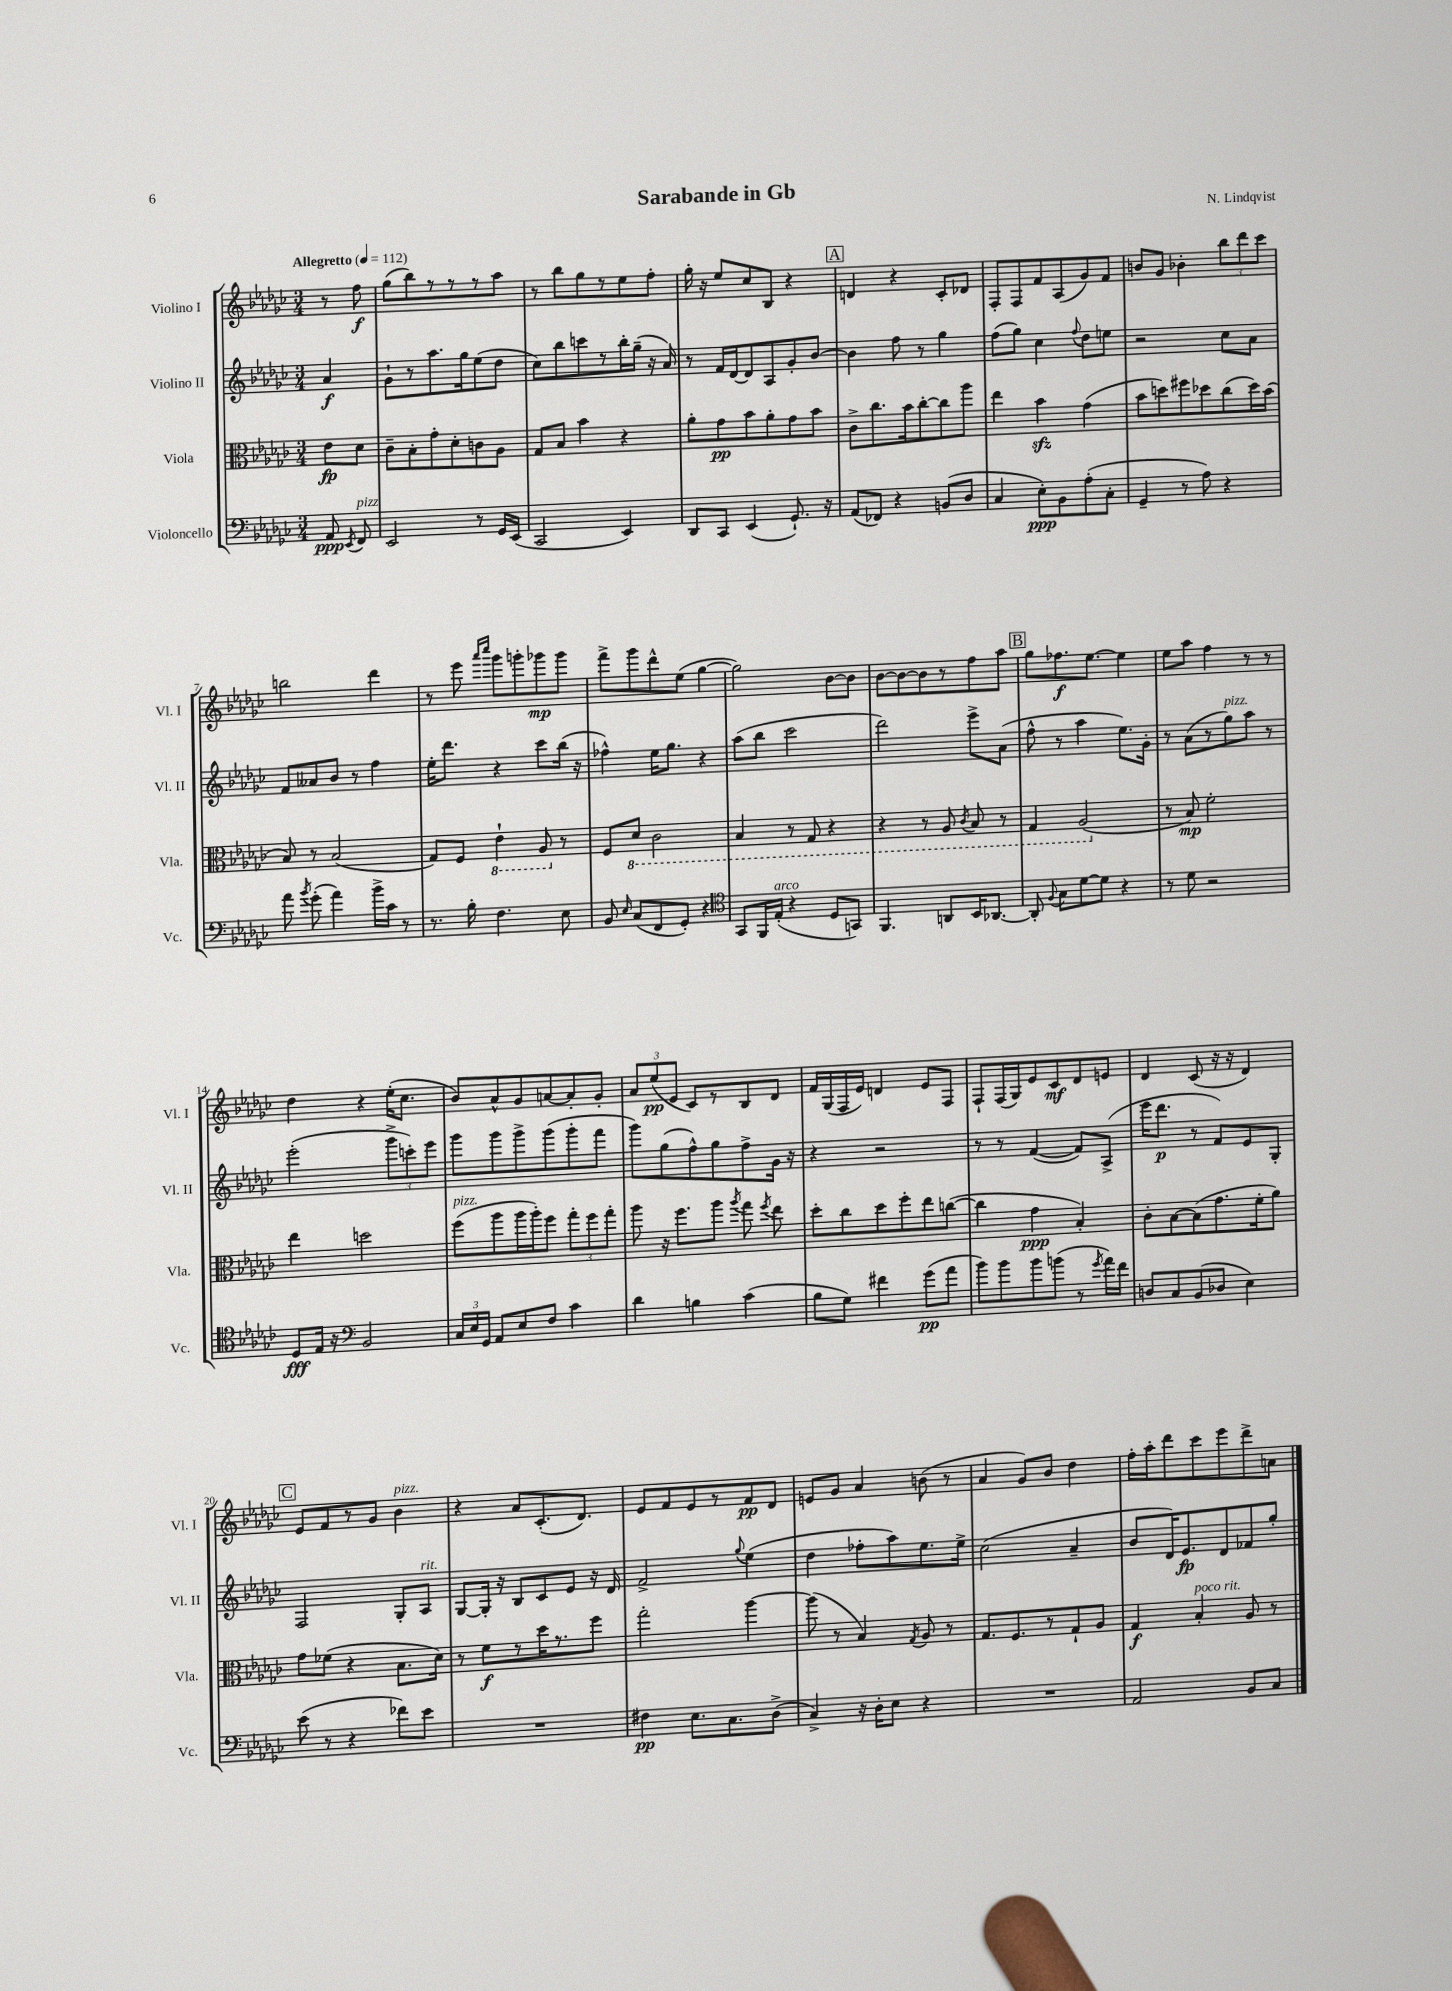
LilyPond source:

\header { title = "Sarabande in Gb" composer = "N. Lindqvist" }
<<
\new StaffGroup <<
\new Staff = "s0" \with { instrumentName = "Violino I" shortInstrumentName = "Vl. I" } {
    \clef treble \key ges \major \numericTimeSignature \time 3/4 \partial 4 \tempo "Allegretto" 4 = 112
    \autoBeamOff r8 f''8\f |
    ges''8[( bes''8) r8 r8 r8 aes''8] |
    r8 bes''8[ ges''8 r8 ees''8 f''8]-. |
    ges''16-. r16 ees''8[ ces''8 bes8] r4 |
    \mark \markup { \box "A" } d'4 r4 ces'8[-. des'8] |
    f8[-. f8 f'8 aes8( ges'8) f'8] |
    b'8[ ges'8] bes'4-. \tuplet 3/2 { bes''8[ des'''8 ces'''8] } |
    b''2 des'''4 |
    r8 ees'''8 \grace { aes'''16[ ces''''16] } ges'''8[ g'''8-. ges'''8\mp ges'''8] |
    f'''8[-> ges'''8 des'''8-^ ees''8]( ges''4~ |
    ges''2) bes'8[~ bes'8] |
    bes'8[~ bes'8~ bes'8 r8 f''8 aes''8] |
    \mark \markup { \box "B" } ges''8[ fes''8.\f ees''8.]~ ees''4 |
    ees''8[ aes''8] f''4 r8 r8 |
    des''4 r4 ees''16[-.( ces''8.] |
    bes'8[) aes'8-^ ges'8 a'8~ a'8-. ges'8]-. |
    \tuplet 3/2 { aes'8[ ees''8\pp( ees'8] } ces'8[) r8 bes8 des'8] |
    f'16[ ges16( f16 ees'16]) d'4 ees'8[ f8] |
    f8[-! f16( ges16) ees'8 ces'8\mf des'8 e'8] |
    des'4 ces'8( r16 r16 des'4) |
    \mark \markup { \box "C" } ees'8[ f'8 r8 ges'8] bes'4^\markup { \italic "pizz." } |
    r4 aes'8[ ces'8.-.( des'8.]) |
    ees'8[ f'8 ees'8 r8 f'8\pp des'8] |
    e'8[ ges'8] aes'4 b'8( r8 |
    aes'4 ges'8[) bes'8] des''4 |
    f''16[-. aes''16-. des'''8 ces'''8 ees'''8 des'''8-> a'8] \bar "|." |
}
\new Staff = "s1" \with { instrumentName = "Violino II" shortInstrumentName = "Vl. II" } {
    \clef treble \key ges \major \numericTimeSignature \time 3/4 \partial 4
    \autoBeamOff aes'4\f |
    ges'8[-! r8 aes''8. ges''16 ees''8( des''8] |
    ces''8[) bes''8 c'''8 r8 bes''16-. ges''16]--( r16 aes'16) |
    r8 f'16[ des'16~ des'8 aes8 ges'8-. bes'8]~ |
    \mark \markup { \box "A" } bes'4 f''8 r8 ges''4 |
    f''8[( ges''8]) ces''4 \appoggiatura { f''8 } des''8[ e''8] |
    r2 ces''8[ aes'8] |
    f'8[ aeses'8 bes'8] r8 f''4 |
    ees''16[-. des'''8.] r4 ces'''8[ bes''16]( r16 |
    fes''4-^) ees''16[ ges''8.] r4 |
    aes''8[( bes''8] ces'''2 |
    des'''2) ees'''8[-> aes'8]( |
    \mark \markup { \box "B" } f''8-^ r8 aes''4 ees''8.[) ges'16]-. |
    r8 aes'8[( r8 ges''8^\markup { \italic "pizz." }) aes''8] r8 |
    ees'''2-.( \tuplet 3/2 { ges'''8[-> c'''8-.) ees'''8] } |
    ges'''8[ ges'''8 ges'''8-> ges'''8( ges'''8-. f'''8] |
    ges'''8[) ges''8( f''8-^) ges''8 f''8-> ges'16] r16 |
    r4 r2 |
    r8 r8 f'4~( f'8[) aes8]->( |
    ees'''16[ des'''8.]\p r8 f'8[) ees'8 ges8]-. |
    \mark \markup { \box "C" } f2 ges8[-. aes8]^\markup { \italic "rit." } |
    ges8[~ ges16]-. r16 bes8[ ces'8 ees'8] r16 des'16 |
    f'2-> \appoggiatura { ges''8 } ees''4( |
    des''4 fes''8[-. aes''8) ees''8. ees''16]-> |
    ces''2( aes'4-- |
    bes'8[ des'16) ees'8.\fp des'8 fes'8 ges''8]-. \bar "|." |
}
\new Staff = "s2" \with { instrumentName = "Viola" shortInstrumentName = "Vla." } {
    \clef alto \key ges \major \numericTimeSignature \time 3/4 \partial 4
    \autoBeamOff ees'8[\fp des'8] |
    ces'8[-- bes8-. ges'8-. des'8-. c'8 aes8] |
    ges8[ bes8] bes'4 r4 |
    aes'8[-. ges'8\pp bes'8 aes'8-. ges'8 bes'8] |
    \mark \markup { \box "A" } ces'8[-> ces''8. bes'16 ces''8~-. ces''8 aes''8] |
    ees''4 bes'4\sfz ges'4( |
    bes'8[ d''8) fis''8 des''8 ces''8( des''16) bes'16]( |
    bes8) r8 bes2( |
    ges8[) f8] \ottava #-1 ees4-! aes,8 \ottava #0 r8 |
    f8[ \ottava #-1 des8] ces2 |
    bes,4 r8 ges,8 r4 |
    r4 r8 aes,8 \acciaccatura { ces8 } bes,8 r8 |
    \mark \markup { \box "B" } ges,4 aes,2( \ottava #0 |
    r8 bes8\mp) f'2-. |
    ees''4 d''2 |
    f''8[^\markup { \italic "pizz." }( aes''8 aes''16 aes''16-.) f''8] \tuplet 3/2 { ges''8[-. f''8 ges''8]-. } |
    aes''8 r16 f''8.[ aes''8] \acciaccatura { aes''8 } ges''8 \acciaccatura { f''8 } ees''8 |
    des''8[-. ces''8 des''8 f''8-. ees''8 c''8]~( |
    c''4 ges'4\ppp bes4-.) |
    ces'8[-. bes8~ bes8( ges'8. f'16-. aes'8]) |
    \mark \markup { \box "C" } ges'8[ fes'8]( r4 bes8.[ des'16]) |
    r8 f'8[\f r8 des''16 r8. f''8] |
    ges''2-. aes''4~ |
    aes''8( r8 bes4) \acciaccatura { ges8 } aes8 r8 |
    ges8.[ f8. r8 ges8-! aes8] |
    ges4\f bes4-.^\markup { \italic "poco rit." } aes8 r8 \bar "|." |
}
\new Staff = "s3" \with { instrumentName = "Violoncello" shortInstrumentName = "Vc." } {
    \clef bass \key ges \major \numericTimeSignature \time 3/4 \partial 4
    \autoBeamOff aes,8\ppp \acciaccatura { ees,8 } f,8^\markup { \italic "pizz." } |
    ees,2 r8 ges,16[ ees,16]( |
    ces,2 ees,4) |
    des,8[ ces,8] ees,4( ges,8.-!) r16 |
    \mark \markup { \box "A" } aes,8[( fes,8]) r4 b,8[( des8] |
    ces4 ees8[-.\ppp) bes,8 aes8-.( ces8]-. |
    ges,4-- r8 aes8) r4 |
    aes'8 \acciaccatura { bes'8 } ges'8-.( aes'4) bes'16[-> ces'16] r8 |
    r8. bes16-. f4. ees8 |
    bes,8 \grace { ees16 } ces8[( f,8 ges,8]-.) r4 |
    \clef tenor ges,8[ f,16 ees16]-.^\markup { \italic "arco" }( r4 des8[ g,8]) |
    f,4. a,8[ bes,16 aes,8.]~ |
    \mark \markup { \box "B" } aes,8-. \appoggiatura { f8 } ges8[ des'8~ des'8] r4 |
    r8 des'8 r2 |
    des8[\fff ees16] r16 \clef bass bes,2 |
    \tuplet 3/2 { ces16[ ees16 ges,16] } aes,8[ ees8 f8] ces'4 |
    des'4 b4 ces'4( |
    bes8[ ges8]) fis'4 ges'8[\pp( aes'8] |
    bes'8[) bes'8 bes'8 b'8]( r8 \acciaccatura { ges'8 } aes'16[) f'16] |
    d8[ ces8 bes,8( des8] ees4) |
    \mark \markup { \box "C" } ees'8( r8 r4 fes'8[) ees'8] |
    R2. |
    fis4\pp ees8.[ ces8. des8]->( |
    ces4->) r16 des16[-. ees8] r4 |
    R2. |
    aes,2 bes,8[ ces8] \bar "|." |
}
>>
>>
